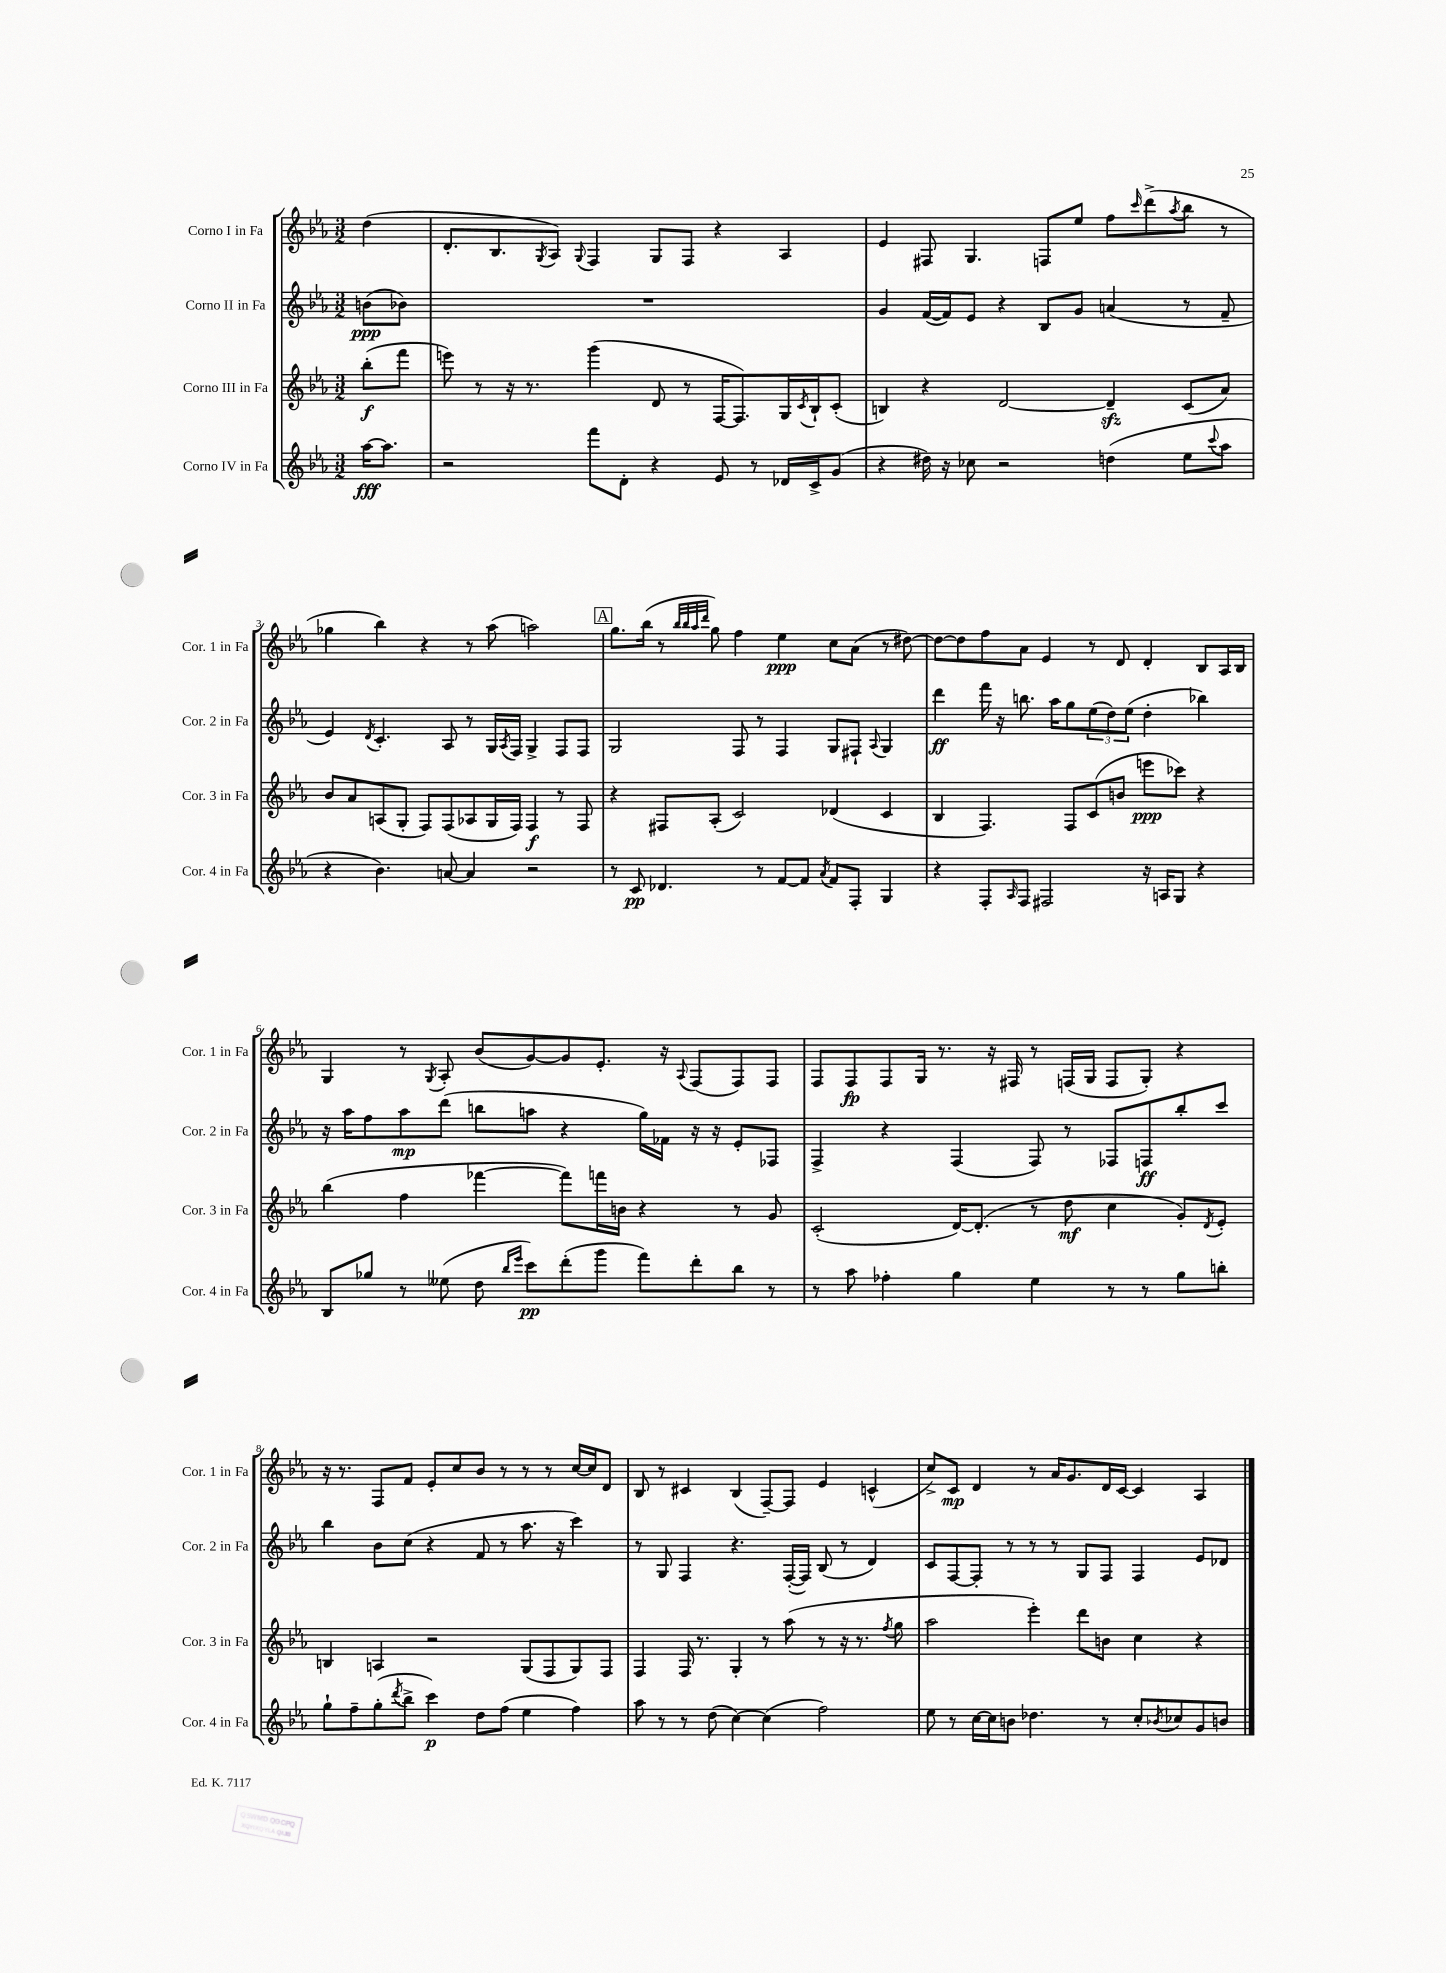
<<
\new StaffGroup <<
\new Staff = "s0" \with { instrumentName = "Corno I in Fa" shortInstrumentName = "Cor. 1 in Fa" } {
    \clef treble \key ees \major \numericTimeSignature \time 3/2 \partial 4
    d''4( |
    d'8.-. bes8. \acciaccatura { g8 } aes8) \appoggiatura { g8 } f4 g8 f8 r4 aes4 |
    ees'4 fis8 g4. f8 ees''8 f''8 \grace { c'''16 } d'''8->( \acciaccatura { aes''8 } bes''8 r8 |
    ges''4 bes''4) r4 r8 aes''8( a''2) |
    \mark \markup { \box "A" } g''8. bes''16( r8 \grace { bes''32 bes''32 aes''32 d'''32 } g''8) f''4 ees''4\ppp c''8 aes'8( r8 dis''8~) |
    dis''8~ dis''8 f''8 aes'8 ees'4 r8 d'8 d'4-. bes8 aes16 bes16 |
    g4 r8 \acciaccatura { g8 } aes8-. bes'8( g'8~) g'8 ees'8.-. r16 \appoggiatura { aes8 } f8( f8) f8 |
    f8 f8\fp f8 g16 r8. r16 fis16 r8 f16( g16 f8 g8-.) r4 |
    r16 r8. f8 f'8 ees'8-. c''8 bes'8 r8 r8 r8 c''16~ c''16 d'8 |
    bes8 r8 cis'4 bes4( f8~--) f8 ees'4 c'4-^( |
    c''8->) c'8\mp d'4 r8 aes'16 g'8. d'16 c'16~ c'4 aes4 \bar "|." |
}
\new Staff = "s1" \with { instrumentName = "Corno II in Fa" shortInstrumentName = "Cor. 2 in Fa" } {
    \clef treble \key ees \major \numericTimeSignature \time 3/2 \partial 4
    b'8\ppp( bes'8) |
    R1. |
    g'4 f'16~( f'16) ees'8 r4 bes8 g'8 a'4( r8 f'8-- |
    ees'4) \acciaccatura { d'8 } c'4.-. aes8 r8 g16 \acciaccatura { aes8 } f16 g4-> f8 f8 |
    \mark \markup { \box "A" } g2 f8 r8 f4 g8 fis8-! \appoggiatura { aes8 } g4 |
    d'''4\ff f'''16 r16 b''8. aes''16 g''8 \tuplet 3/2 { ees''8( d''8) ees''8( } d''4-. bes''4) |
    r16 aes''16 f''8 aes''8\mp d'''8( b''8 a''8 r4 g''16) fes'16 r16 r16 ees'8-. fes8 |
    f4-> r4 f4( f8) r8 fes8 f8\ff bes''8-. c'''8 |
    bes''4 bes'8 c''8( r4 f'8 r8 aes''8. r16 c'''4) |
    r8 g8 f4 r4. f16~-.( f16) bes8( r8 d'4) |
    c'8 f8~ f8-. r8 r8 r8 g8 f8 f4 ees'8 des'8 \bar "|." |
}
\new Staff = "s2" \with { instrumentName = "Corno III in Fa" shortInstrumentName = "Cor. 3 in Fa" } {
    \clef treble \key ees \major \numericTimeSignature \time 3/2 \partial 4
    bes''8-.\f( f'''8 |
    e'''8) r8 r16 r8. g'''4( d'8 r8 f16~ f8.) g16 \acciaccatura { c'8 } bes16-! c'8-.( |
    b4) r4 d'2~ d'4--\sfz c'8( aes'8) |
    bes'8 aes'8 a8( g8-. f8) f8( aes8 g16 f16) f4\f r8 f8 |
    \mark \markup { \box "A" } r4 fis8 aes8-.( c'2) des'4( c'4 |
    bes4 f4.) f8 c'8( b'8 e'''8\ppp ces'''8) r4 |
    bes''4( f''4 fes'''4~ fes'''8) f'''16 b'16 r4 r8 g'8 |
    c'2-.( d'16~) d'8.-.( r8 d''8\mf c''4 g'8-.) \acciaccatura { d'8 } ees'8-. |
    b4 a4 r2 g8( f8 g8) f8 |
    f4 f16 r8. g4-. r8 aes''8( r8 r16 r8. \acciaccatura { f''8 } g''8 |
    aes''2 ees'''4-.) d'''8 b'8 c''4 r4 \bar "|." |
}
\new Staff = "s3" \with { instrumentName = "Corno IV in Fa" shortInstrumentName = "Cor. 4 in Fa" } {
    \clef treble \key ees \major \numericTimeSignature \time 3/2 \partial 4
    aes''16~\fff aes''8. |
    r2 f'''8 d'8-. r4 ees'8 r8 des'16 c'16-> g'8( |
    r4 dis''16) r16 ces''8 r2 d''4( ees''8 \appoggiatura { c'''8 } aes''8 |
    r4 bes'4.) a'8~ a'4 r2 |
    \mark \markup { \box "A" } r8 c'8\pp des'4. r8 f'8~ f'8 \acciaccatura { aes'8 } f'8 f8-. g4 |
    r4 f8-. \grace { aes16 } f8 fis2 r16 a16 g8 r4 |
    bes8 ges''8 r8 eeses''8( d''8 \grace { bes''16 ees'''16 } c'''8\pp) d'''8-.( g'''8 f'''8) d'''8-. bes''8 r8 |
    r8 aes''8 fes''4-. g''4 ees''4 r8 r8 g''8 b''8-. |
    g''8-! f''8-- g''8-.( \acciaccatura { d'''8 } bes''8-> c'''4\p) d''8 f''8( ees''4 f''4) |
    aes''8 r8 r8 d''8( c''4~) c''4( f''2) |
    ees''8 r8 c''16~ c''16 b'8 des''4. r8 c''8-. \acciaccatura { bes'8 } ces''8 g'8 b'8 \bar "|." |
}
>>
>>
